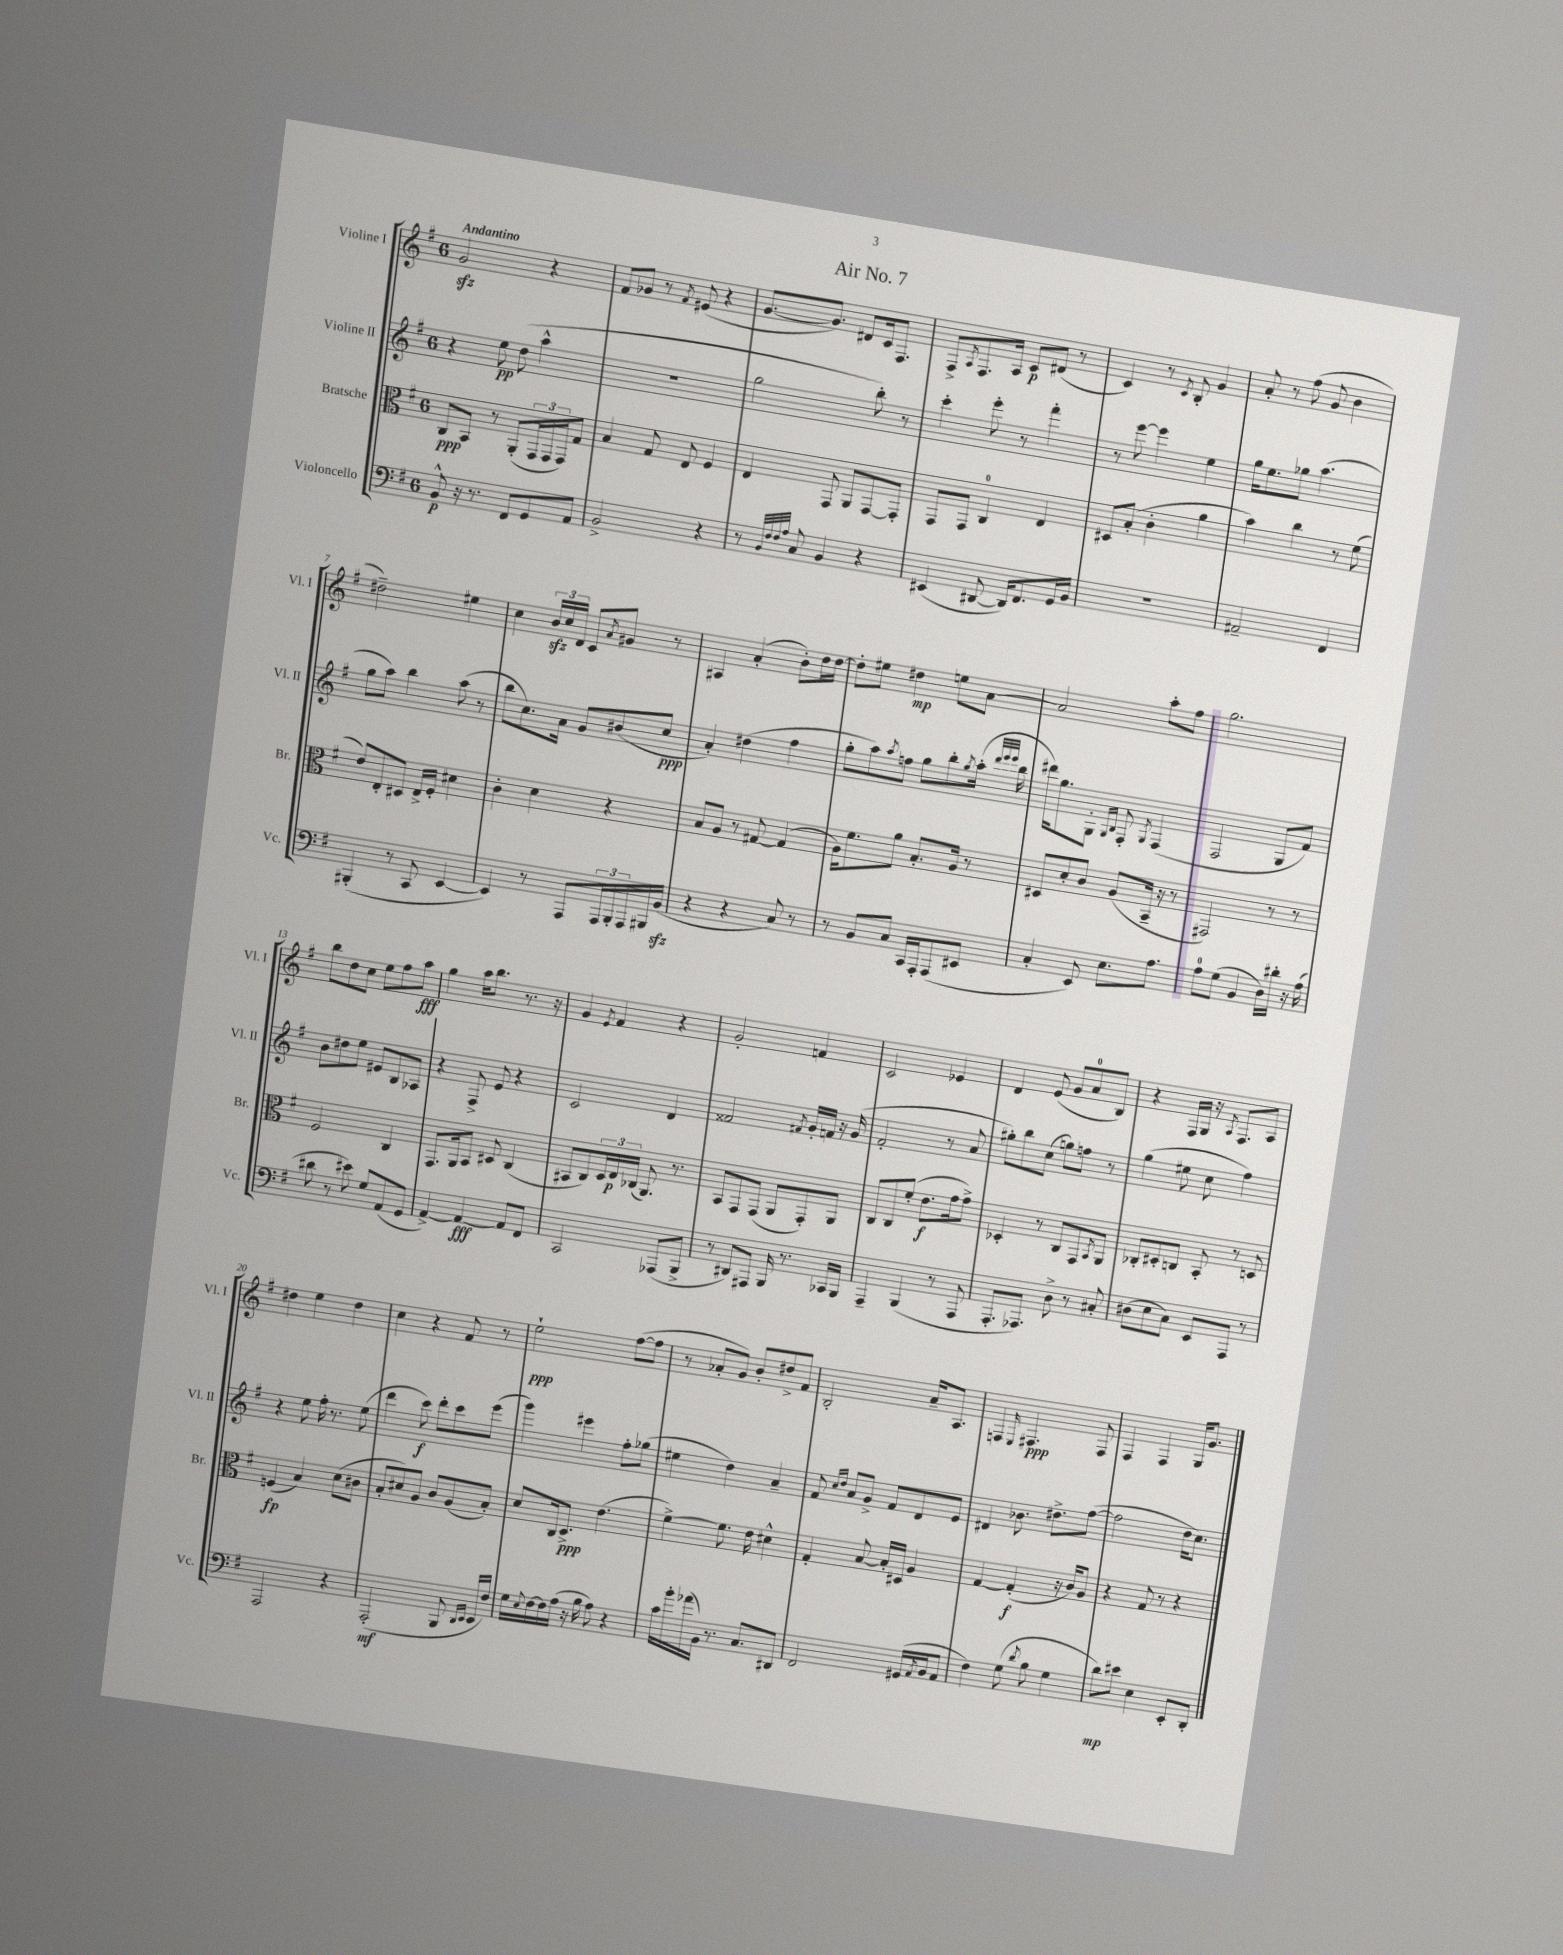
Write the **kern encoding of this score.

**kern	**kern	**kern	**kern
*staff4	*staff3	*staff2	*staff1
*clefF4	*clefC3	*clefG2	*clefG2
*k[f#]	*k[f#]	*k[f#]	*k[f#]
*M6/8	*M6/8	*M6/8	*M6/8
8BB^^/	8C/L	4r	2g/
16r	8BB/J	.	.
8.r	.	.	.
.	8r	8ee\	.
8FF#/L	(8AA'/L	(8dd\	.
8GG/	24GG/L	4aa^^\	4r
.	24GG/	.	.
.	24GG/J)	.	.
8AA/J	8G/J	.	.
=	=	=	=
2BB^/	4B/	2.r	8f#/L
.	.	.	8g-/J
.	8G/	.	8r
.	.	.	8qf#/
.	8E/	.	(8e#/
4r	4F#/	.	4r
=	=	=	=
8r	4E/	2gg\	[8.g/L
32qqBB/LLL	.	.	.
32qqF#/	.	.	.
32qqF#/	.	.	.
32qqA/JJJ	.	.	.
8C/	.	.	.
.	.	.	8.g/]J)
4BB/	8GG/	.	.
.	8AA/L	.	8d#/L
4r	[8GG/	8bb'\)	16c/k
.	.	.	8.F#/J
.	8GG'/]J	8r	.
=	=	=	=
(4EE#/	8GG/L	4ccc'\	8F#^/L
.	.	.	8qA/
.	8GG/J	.	8.F#/
[8DD#/	4C/	8eee'\	.
.	.	.	16A/Jk
16DD#/]LK)	.	8r	8c/L
8.FF#/	.	.	.
.	4E/	4fff#'\	(8d#/J
16GG/L	.	.	8r
16BB/JJ	.	.	.
=	=	=	=
2.r	8D#/L	8r	4c/)
.	(8B'/J	[8eee\	.
.	4c'\	4eee\]	8r
.	.	.	8qc/
.	.	.	8B'/
.	4a\	4ee\	4g/
=	=	=	=
2AA#~/	4b\)	16gg\LK	8a'/
.	.	8.ee\	.
.	.	.	8r
.	4cc\	8gg-\J	(8ff#\
.	.	(4.aa\	8g/
4FF#/	8r	.	4b\
.	(8f#\	.	.
=	=	=	=
(4BBB#'/	8e/L)	8gg\L	2dd#~\)
.	8E'/	8aa\J)	.
8r	8D#/J	4bb\	.
8CC/	16E^/LL	.	.
.	16F#'/JJ	.	.
[4EE/	4d#\	(8aa\	4ee#\
.	.	8r	.
=	=	=	=
4EE/])	4c'\	8bb\L	4cc\
.	.	8.cc\)	.
8r	4d\	.	24b/LL
.	.	.	24cc/
.	.	16a\Jk	.
.	.	.	24d/JJ
8AAA/L	.	8g/L	8c/L
.	.	.	8qa/
24AAA/L	4r	(8b#/	8g#/J
24BBB'/	.	.	.
24AAA/	.	.	.
16BBB#/	.	8cc/J	8r
(16BB/JJ	.	.	.
=	=	=	=
4r	8B/L	4a'/)	4A#/
.	8A/J	.	.
4r	8r	(4dd#\	(4a'/
.	[8G#/	.	.
8C/)	(4G#/]	4ff#\	8b'\L)
8r	.	.	16dd\L
.	.	.	[16dd\JJ
=	=	=	=
8r	16A\LK)	8gg'\L	8dd'\]L
.	8.f#\	.	.
8BB/L	.	8aa\)	8ee#\J
.	.	8qaa/	.
8C/J	8a\J	8ff\J	4dd#\
16CC/LL	8.B'/L	8gg\L	.
16AAA'/J	.	.	.
(8AAA/	.	8bb'\	8ee\L
.	16A/Jk	.	.
.	.	8qgg/	.
8EE#/J	8r	(16aa'\Jk	[8a\J
.	.	32qqddd/LLL	.
.	.	32qqeee/	.
.	.	32qqeee/JJJ	.
.	.	16bb\	.
=	=	=	=
4C'/	8D#/L	16ddd#\LK)	2a/]
.	.	8.gg\	.
.	8d'/	.	.
8EE/)	8c/J	8G'\J	.
.	.	16qqG/LL	.
.	.	16qqB/JJ	.
8.E\L	(8A/L	8F#'/	.
.	.	8qG/	.
.	16BB~/Jk	(4F#/	8aa'\L
8.A\J	16r	.	.
.	8r	.	8ff#\J
=	=	=	=
8A\L	2GG#/)	2F#/	2.gg\
(8G\J	.	.	.
4BB/	.	.	.
16D\LL)	8r	8G/L	.
16d#'\JJ	.	.	.
16r	8r	8f#/J)	.
(16A\	.	.	.
=	=	=	=
8d#\	2F#/	8b\L	8bb\L
8r	.	8dd#\	8dd\
8e#\)	.	8ee\J	8cc\J
8G/L	.	8e#/L	8ee\L
(8AA/	4C/	8B/	8ff#\
8GG/J	.	8A-/J	8aa\J
=	=	=	=
[4AA^/)	8.GG/L	4r	4gg\
.	16AA/k	.	.
4AA/_	8BB/J	8F#^/	16aa\LK
.	.	.	8.bb\J
.	8D#/	8e/	.
8AA/]L	(4C/	4r	8.r
8FF#/J	.	.	.
.	.	.	16r
=	=	=	=
2CC/	8BB#/L	2c/	4g/
.	8C/)	.	.
.	.	.	8qe/
.	24D/L	.	4f#/
.	24E/	.	.
.	(24C-/JJ	.	.
.	8.AA/)	.	.
(8AAA-/L	.	4d/	4r
.	8.r	.	.
8BBB^/J	.	.	.
=	=	=	=
8r	8BB/L	2f##/	2g'/
8DD#/L)	8GG/	.	.
8AAA#/J	(8GG/J	.	.
16BBB/	8AA/L	.	.
8.r	.	.	.
.	.	8qf#/	.
.	8GG'/)	16g'/LL	4f/
.	.	16f/JJ	.
16CC-/LL	8AA/J	16r	.
16BBB/JJ	.	(16g/	.
=	=	=	=
4AAA~/	8C/L	2f#'/	2c/
.	8C/	.	.
(4BBB/	(8f#'/J	.	.
.	8.e\L	.	.
8r	.	8r	4e-/
.	16g\k	.	.
8AAA/	8g^\J)	8a/	.
=	=	=	=
8.AAA'/L	4D-'/	8gg#'\L)	4d/
.	.	8bb\	.
8.AAA-/J)	.	.	.
.	8r	(8cc\J	(8e/
8D^\	8C/L	8gg\L)	8g/L
8r	8GG/	8ff\J	8a/
.	8qBB/	.	.
8C#'/	8AA/J	8r	8B/J)
=	=	=	=
(8D#\L	8C-'/L	(4gg\	4r
8E\	8D#'/	.	.
8C\J)	8C/J	8ee#\	16F#/LL
.	.	.	16G/JJ
8EE/L	8BB'/	8cc\	16r
.	.	.	8qA/
.	.	.	8.F#/L
8AAA/J	8r	4ff#\)	.
8r	8D/	.	8A/J
=	=	=	=
2AAA/	(4F/	4r	4dd#\
.	4B/)	8ee\	4ee\
.	.	16ff#'\	.
.	.	8.r	.
4r	(8d\L	.	4dd#\
.	8c#\J	(8ee\	.
=	=	=	=
(2AAA'/	8B'/L	4ddd\	4cc\
.	8d#/)	.	.
.	8A/J	8ccc\)	4r
.	8c/L	8ddd'\L	.
8BBB/	(8A/	8ccc\	8f#/
16qqDD/LL	.	.	.
16qqEE/JJ	.	.	.
16EE/LL	8B'/J)	(8eee\J	8r
16F#/JJ)	.	.	.
=	=	=	=
16G\LL	8d/L	4ggg\)	2ee`\
8qqE/	.	.	.
[16F#\	.	.	.
16F#\]	16C/k	.	.
(16A\JJ	8.D^/J	.	.
16r	.	4eee#\	.
16B\	.	.	.
8A\)	(4.e\	.	.
4r	.	8ff#'\L	([8ff#\L
.	.	(8gg-\J	8ff#\]J
=	=	=	=
16c\LL	[4f#^\)	4ee#\	8r
16b'\	.	.	.
(16a-\	.	.	8a-'/L
16BB\JJ)	.	.	.
8.r	8.f#\]	4dd\)	8g/J)
.	.	.	8b'/L
8.C/L	16e\	.	.
.	4d#^^\	4a~/	8dd#^/
8DD#/J	.	.	8f#/J
=	=	=	=
2FF#/	4G'/	8f#/	2B'/
.	.	16qqcc/LL	.
.	.	16qqdd/JJ	.
.	.	8a/L	.
.	[8B/	8g^/J	.
.	16B'/]LL	8f#/L	.
.	16D#/JJ	.	.
(16GG#/LL	4A/	8d/	16a~/LK
8qAA/	.	.	.
16BB/J	.	.	8.A/J
8AA/J	.	8e/J	.
=	=	=	=
4F#\)	[4G/	4d#/	4F/
.	.	.	16qqE/
(8G\	(4G'/]	8.b-\	4.F#/
8qd/	.	.	.
8B\	.	.	.
.	.	8.dd#^\L	.
4G\	16r	.	.
.	16c/LK)	.	.
.	8A/J	([8ff#\J	8F#/
=	=	=	=
8d\L)	4r	2ff#\]	4F#/
8e#\J	.	.	.
4E\	8G/	.	4F#/
.	8r	.	.
8EE'/L	4r	16dd\LK	16G/LK
.	.	8.cc\J)	8.g/J
8DD'/J	.	.	.
==	==	==	==
*-	*-	*-	*-
